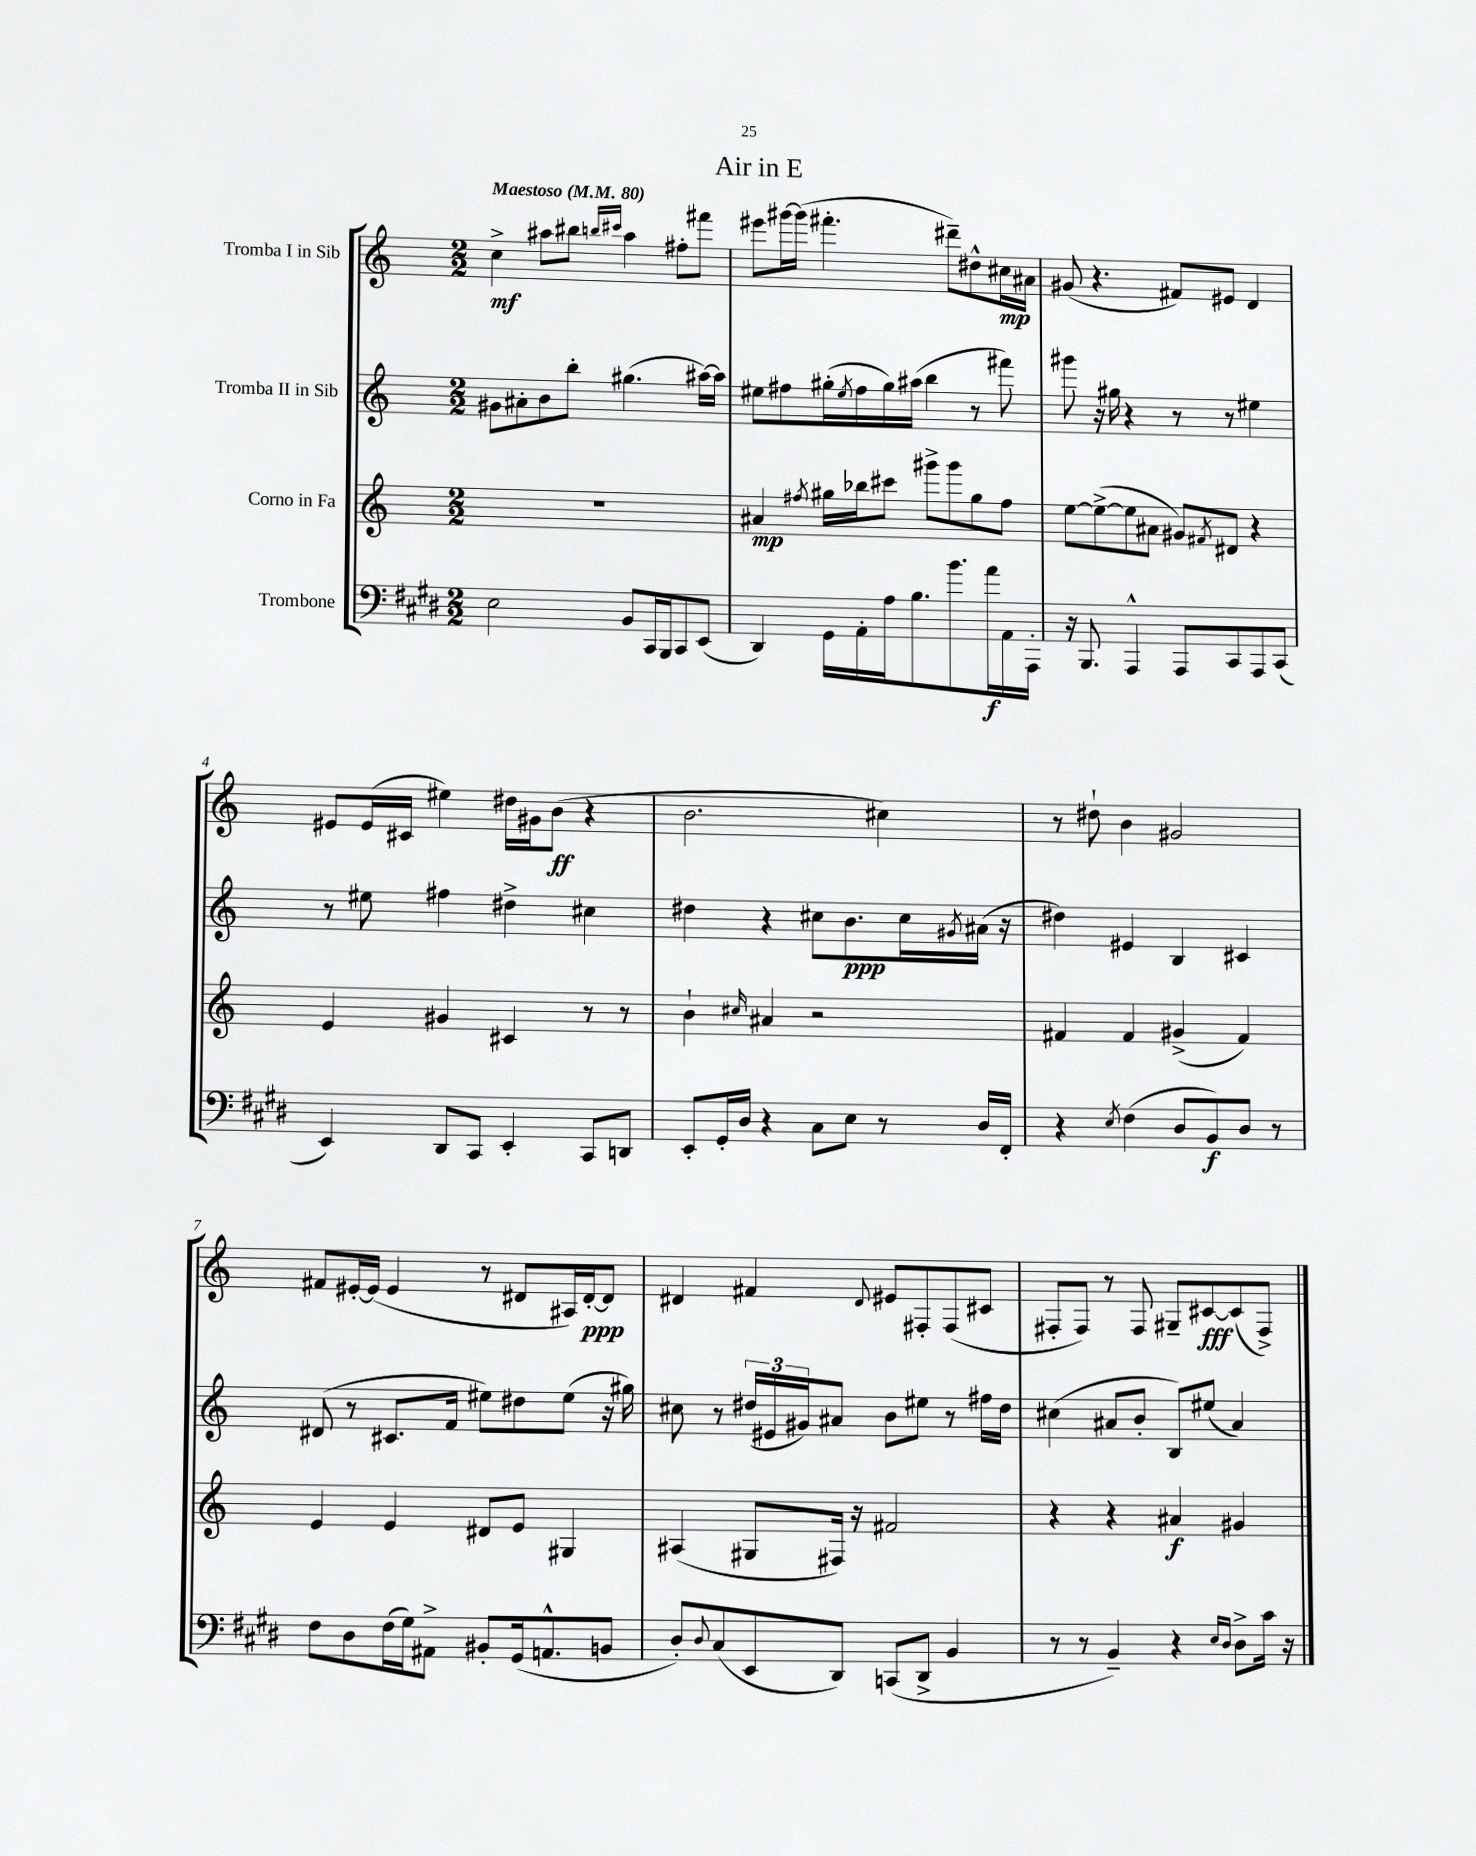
\header { title = "Air in E" }
<<
\new StaffGroup <<
\new Staff = "s0" \with { instrumentName = "Tromba I in Sib" } {
    \clef treble \key c \major \numericTimeSignature \time 2/2 \tempo "Maestoso" 4 = 80
    c''4->\mf ais''8 bis''8 \grace { b''16 cis'''16 } ais''4 fis''8-. fis'''8 |
    eis'''8 gis'''16~ gis'''16( fis'''4.-. dis'''8--) dis''8-^ cis''16\mp ais'16 |
    gis'8( r4. fis'8) eis'8 d'4 |
    eis'8 eis'16( cis'16 eis''4) dis''16 gis'16 b'8\ff( r4 |
    b'2. cis''4) |
    r8 dis''8-! b'4 gis'2 |
    fis'8 eis'16~-. eis'16( eis'4 r8 dis'8 ais16) dis'16~-.\ppp dis'8 |
    dis'4 fis'4 \appoggiatura { dis'8 } eis'8 fis8-. fis8( cis'8 |
    fis8-. fis8) r8 fis8 gis8-- cis'8~\fff cis'8( fis8->) \bar "|." |
}
\new Staff = "s1" \with { instrumentName = "Tromba II in Sib" } {
    \clef treble \key c \major \numericTimeSignature \time 2/2
    gis'8 ais'8-. b'8 b''8-. gis''4.( ais''16~) ais''16 |
    eis''8 fis''8 gis''16-.( \acciaccatura { eis''8 } fis''16 gis''16) ais''16( b''4 r8 fis'''8) |
    gis'''8 r16 gis''16 r4 r8 r8 eis''4 |
    r8 eis''8 fis''4 dis''4-> cis''4 |
    dis''4 r4 cis''8 b'8.\ppp cis''16 \acciaccatura { gis'8 } ais'16( r16 |
    dis''4) eis'4 b4 cis'4 |
    dis'8( r8 cis'8. f'16 eis''8) dis''8 eis''8( r16 gis''16) |
    cis''8 r8 \tuplet 3/2 { dis''16( eis'16 gis'16) } ais'8 b'8 eis''8 r8 fis''16 dis''16 |
    cis''4( ais'8 b'8-. b8) eis''8( ais'4) \bar "|." |
}
\new Staff = "s2" \with { instrumentName = "Corno in Fa" } {
    \clef treble \key c \major \numericTimeSignature \time 2/2
    R1 |
    ais'4\mp \acciaccatura { fis''8 } gis''16 bes''16 cis'''8 gis'''8-> gis'''8 gis''8 fis''8 |
    e''8~ e''8~->( e''8 ais'8 gis'8) \acciaccatura { fis'8 } dis'8 r4 |
    e'4 gis'4 cis'4 r8 r8 |
    b'4-! \grace { cis''16 } ais'4 r2 |
    fis'4 fis'4 gis'4->( fis'4) |
    e'4 e'4 dis'8 e'8 gis4 |
    ais4( gis8 fis16) r16 fis'2 |
    r4 r4 ais'4\f gis'4 \bar "|." |
}
\new Staff = "s3" \with { instrumentName = "Trombone" } {
    \clef bass \key e \major \numericTimeSignature \time 2/2
    e2 b,8 cis,16 b,,16 cis,8 e,8( |
    dis,4) gis,16 a,16-. a16 b8. b'8. a'16\f a,16 a,,16-. |
    r16 b,,8. a,,4-^ a,,8 cis,8 a,,8 cis,8( |
    e,4) dis,8 cis,8 e,4-. cis,8 d,8 |
    e,8-. gis,16-. dis16 r4 cis8 e8 r8 dis16 fis,16-. |
    r4 \acciaccatura { e8 } fis4( dis8 b,8\f) dis8 r8 |
    fis8 dis8 fis16( gis16) ais,8-> bis,8-. gis,16( a,8.-^ b,8 |
    dis8-.) \appoggiatura { dis8 } cis8( e,8 dis,8) c,8( dis,8-> b,4 |
    r8 r8 b,4--) r4 \grace { e16 dis16 } dis8-> cis'16 r16 \bar "|." |
}
>>
>>
